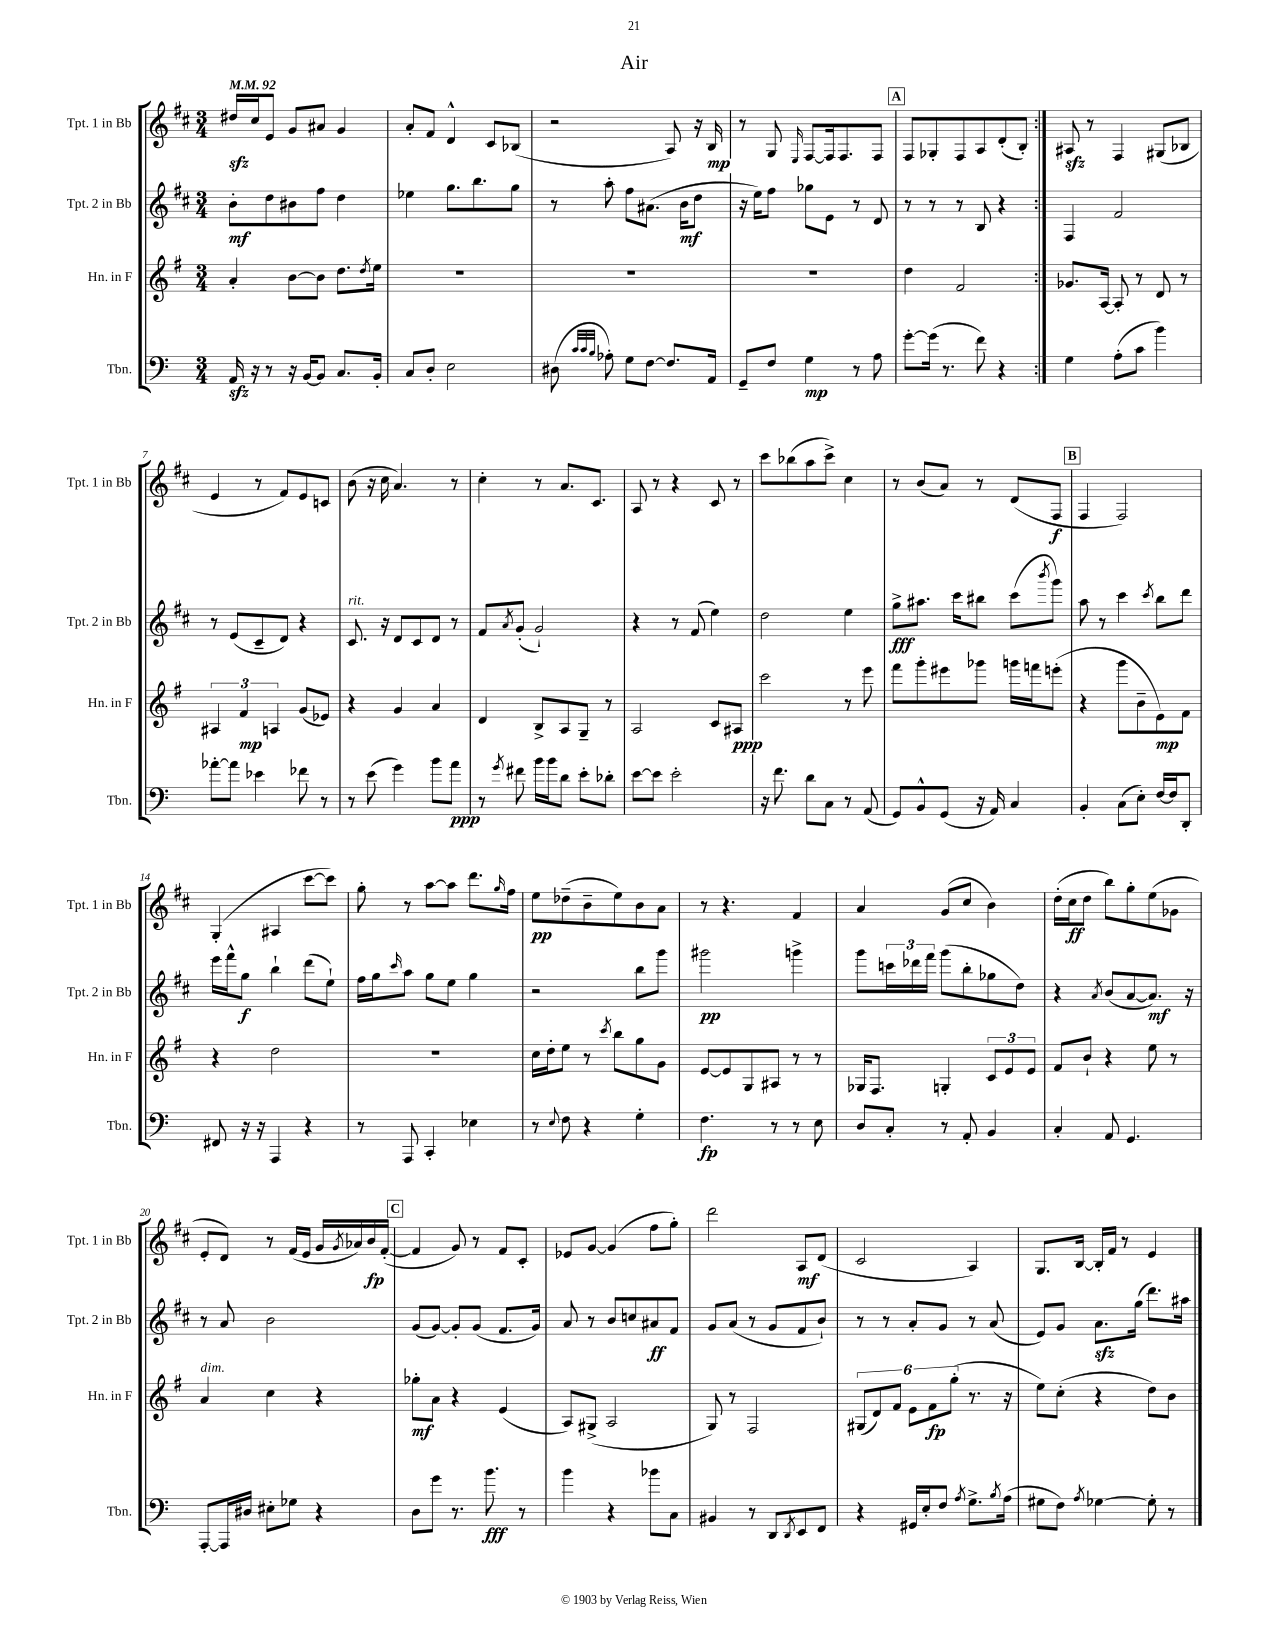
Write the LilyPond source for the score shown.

\header { title = "Air" }
<<
\new StaffGroup <<
\new Staff = "s0" \with { instrumentName = "Tpt. 1 in Bb" shortInstrumentName = "Tpt. 1 in Bb" } {
    \clef treble \key d \major \numericTimeSignature \time 3/4 \tempo 4 = 92
    \repeat volta 2 { dis''16\sfz cis''16 e'8 g'8 ais'8 g'4 |
    a'8-. fis'8 d'4-^ cis'8 bes8( |
    r2 a8) r16 b16\mp |
    r8 g8 \grace { e16 } fis8~ fis16 fis8. fis8 |
    \mark \markup { \box "A" } fis8 ges8-. fis8 a8 d'8-.( b8-.) | }
    ais8\sfz r8 fis4 gis8( bes8 |
    e'4 r8 fis'8) e'8 c'8 |
    b'8( r16 cis''16 a'4.) r8 |
    cis''4-. r8 a'8. cis'8. |
    a8 r8 r4 cis'8 r8 |
    cis'''8 bes''8( a''8 cis'''8->) cis''4 |
    r8 b'8( a'8) r8 d'8( fis8\f |
    \mark \markup { \box "B" } fis4 fis2) |
    g4-.( ais4 cis'''8~ cis'''8) |
    g''8-. r8 a''8~ a''8 d'''8. \grace { g''16 } fis''16 |
    e''8\pp des''8--( b'8-- e''8) b'8 a'8 |
    r8 r4. fis'4 |
    a'4 g'8( cis''8 b'4) |
    d''16-.( cis''16\ff d''8 b''8) g''8-. e''8( ges'8 |
    e'8-. d'8) r8 fis'16( e'16 g'16 \acciaccatura { g'8 } aes'16) b'16\fp fis'16~-.( |
    \mark \markup { \box "C" } fis'4 g'8) r8 fis'8 cis'8-. |
    ees'8 g'8~ g'4( fis''8 g''8-.) |
    d'''2 a8\mf d'8( |
    cis'2 a4) |
    g8. b16~ b16-. fis'16 r8 e'4 \bar "|." |
}
\new Staff = "s1" \with { instrumentName = "Tpt. 2 in Bb" shortInstrumentName = "Tpt. 2 in Bb" } {
    \clef treble \key d \major \numericTimeSignature \time 3/4
    \repeat volta 2 { b'8-.\mf d''8 bis'8 fis''8 d''4 |
    ees''4 g''8. b''8. g''8 |
    r8 a''8-. fis''8 ais'8.( b'16\mf d''8 |
    r16 e''16) fis''8 ges''8 e'8 r8 d'8 |
    \mark \markup { \box "A" } r8 r8 r8 b8 r4 | }
    fis4 fis'2 |
    r8 e'8( cis'8-- d'8) r4 |
    cis'8.^\markup { \italic "rit." } r16 d'8 cis'8 d'8 r8 |
    fis'8 \acciaccatura { a'8 } g'8-.( g'2-!) |
    r4 r8 fis'8( e''4) |
    d''2 e''4 |
    g''8->\fff ais''8. cis'''16 bis''8 cis'''8( \acciaccatura { b'''8 } g'''8) |
    \mark \markup { \box "B" } a''8 r8 cis'''4 \acciaccatura { cis'''8 } b''8 d'''8 |
    e'''16 fis'''16-^ g''8\f b''4-! d'''8( e''8-!) |
    fis''16 g''16 \grace { cis'''16 } a''8 g''8 e''8 g''4 |
    r2 b''8 g'''8 |
    gis'''2\pp g'''4-> |
    g'''8 \tuplet 3/2 { c'''16 des'''16 fis'''16 } g'''8( b''8-. ges''8 d''8) |
    r4 \acciaccatura { a'8 } b'8( a'8~ a'8.\mf) r16 |
    r8 a'8 b'2 |
    \mark \markup { \box "C" } g'8( g'8~) g'8-. g'8( fis'8. g'16) |
    a'8 r8 b'8 c''8 ais'8\ff fis'8 |
    g'8 a'8( r8 g'8 fis'8 b'8-!) |
    r8 r8 a'8-. g'8 r8 a'8( |
    e'8) g'8 a'8.\sfz g''16( d'''8.) ais''16 \bar "|." |
}
\new Staff = "s2" \with { instrumentName = "Hn. in F" shortInstrumentName = "Hn. in F" } {
    \clef treble \key g \major \numericTimeSignature \time 3/4
    \repeat volta 2 { a'4-. b'8~ b'8 d''8. \acciaccatura { d''8 } e''16 |
    R2. |
    R2. |
    R2. |
    \mark \markup { \box "A" } d''4 fis'2 | }
    ges'8. a16~ a8-. r8 d'8 r8 |
    \tuplet 3/2 { ais4 fis'4\mp a4 } g'8( ees'8) |
    r4 g'4 a'4 |
    d'4 b8-> a8 g8-- r8 |
    a2 c'8 ais8\ppp |
    c'''2 r8 e'''8 |
    fis'''8 g'''8-. eis'''8 ges'''8 g'''16 f'''16 e'''8-.( |
    \mark \markup { \box "B" } r4 g'''8 b'8-- e'8\mp) fis'8 |
    r4 d''2 |
    R2. |
    c''16 d''16-. e''8 r8 \acciaccatura { c'''8 } b''8 g''8 g'8 |
    e'8~ e'8 g8 ais8 r8 r8 |
    ges16 fis8. g4-. \tuplet 3/2 { c'8 e'8 e'8 } |
    fis'8 b'8-! r4 e''8 r8 |
    a'4^\markup { \italic "dim." } c''4 r4 |
    \mark \markup { \box "C" } ges''8-.\mf a'8 r4 e'4( |
    a8) gis8->( a2 |
    g8) r8 fis2 |
    \tuplet 6/4 { gis8( d'8) fis'8 e'8 fis'8\fp g''8-.( } r8. r16 |
    e''8) c''8-.( r4 d''8) b'8 \bar "|." |
}
\new Staff = "s3" \with { instrumentName = "Tbn." shortInstrumentName = "Tbn." } {
    \clef bass \key c \major \numericTimeSignature \time 3/4
    \repeat volta 2 { a,16\sfz r16 r8 r16 b,16~ b,8 c8. b,16-. |
    c8 d8-. e2 |
    dis8( \grace { c'32 c'32 b32 } aes8-.) g8 f8~ f8. a,16 |
    g,8-- f8 g4\mp r8 a8 |
    \mark \markup { \box "A" } g'8~-. g'16( r8. f'8) r4 | }
    g4 a8-.( c'8 b'4) |
    aes'8~-. aes'8 ees'4 fes'8 r8 |
    r8 e'8( g'4) b'8 a'8\ppp |
    r8 \acciaccatura { g'8 } fis'8 b'16 b'16 d'8 e'8-. des'8-. |
    e'8~ e'8 e'2-. |
    r16 f'8. d'8 c8 r8 a,8( |
    g,8) b,8-^ g,8( r16 a,16) c4 |
    \mark \markup { \box "B" } b,4-. c8( e8-.) f16~ f16 d,8-. |
    fis,8 r16 r16 a,,4 r4 |
    r8 a,,8 c,4-. ees4 |
    r8 \appoggiatura { e8 } f8 r4 g4-. |
    f4.\fp r8 r8 e8 |
    d8 c8-. r8 a,8-. b,4 |
    c4-. a,8 g,4. |
    a,,8~-. a,,16 dis16 eis8-. ges8 r4 |
    \mark \markup { \box "C" } d8 g'8 r8. b'8.\fff r8 |
    b'4 r4 bes'8 c8 |
    bis,4 r8 d,8 \acciaccatura { d,8 } e,8 f,8 |
    r4 gis,16 e16-. f8 \acciaccatura { a8 } g8.-> \acciaccatura { b8 } a16( |
    gis8 f8) \acciaccatura { a8 } ges4~ ges8-. r8 \bar "|." |
}
>>
>>
